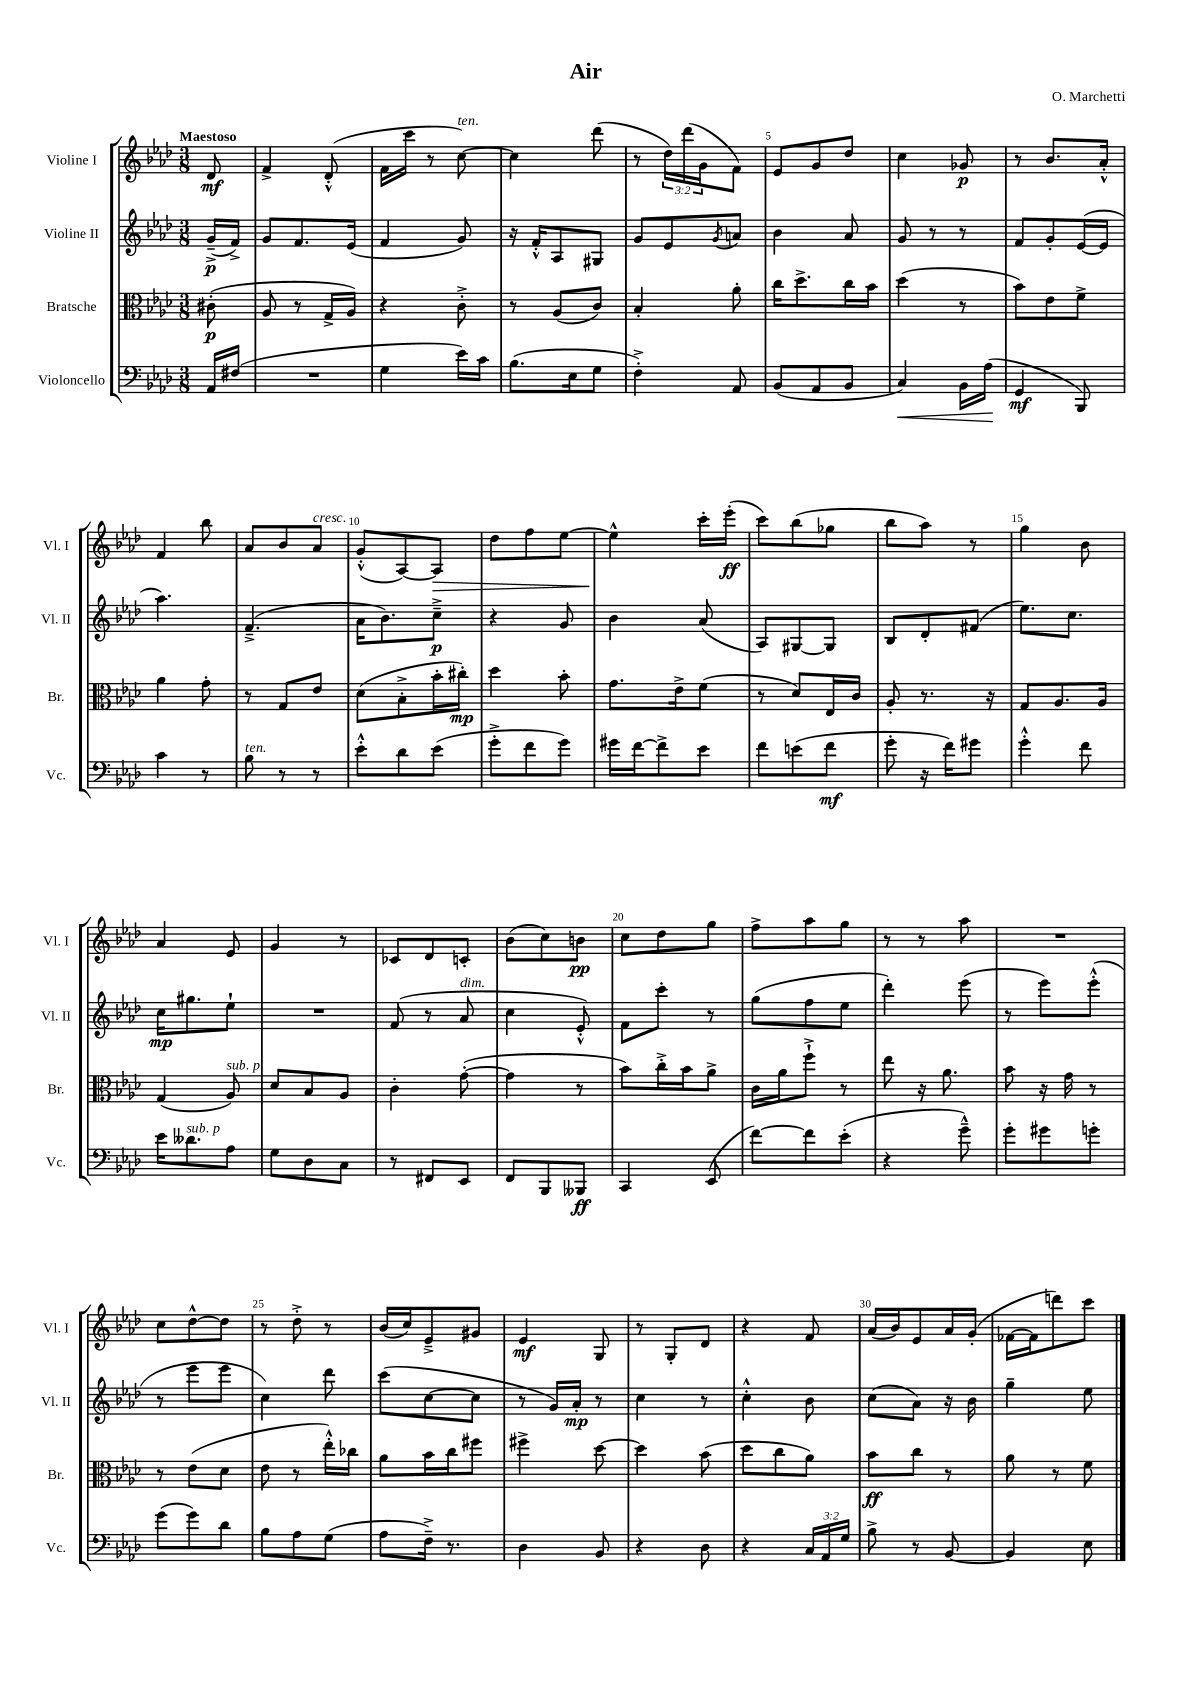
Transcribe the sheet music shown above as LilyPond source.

\header { title = "Air" composer = "O. Marchetti" }
<<
\new StaffGroup <<
\new Staff = "s0" \with { instrumentName = "Violine I" shortInstrumentName = "Vl. I" } {
    \clef treble \key aes \major \numericTimeSignature \time 3/8 \override Staff.TupletNumber.text = #tuplet-number::calc-fraction-text \partial 8 \tempo "Maestoso"
    des'8\mf |
    f'4-> des'8-.-^( |
    f'16 c'''16 r8 c''8~^\markup { \italic "ten." }) |
    c''4 des'''8( |
    r8 \tuplet 3/2 { des''16) des'''16( g'16 } f'8) |
    ees'8 g'8 des''8 |
    c''4 ges'8\p |
    r8 bes'8. aes'16-.-^ |
    f'4 bes''8 |
    aes'8 bes'8 aes'8^\markup { \italic "cresc." } |
    g'8-.-^( aes8~) aes8\> |
    des''8 f''8 ees''8~ |
    ees''4-^\! c'''16-. ees'''16-.\ff( |
    c'''8) bes''8( ges''8 |
    bes''8 aes''8) r8 |
    g''4 bes'8 |
    aes'4 ees'8 |
    g'4 r8 |
    ces'8 des'8 c'8-. |
    bes'8( c''8) b'8\pp |
    c''8 des''8 g''8 |
    f''8-> aes''8 g''8 |
    r8 r8 aes''8 |
    R4. |
    c''8 des''8~-^ des''8 |
    r8 des''8-.-> r8 |
    bes'16( c''16) ees'8---> gis'8 |
    ees'4\mf g8 |
    r8 g8-. des'8 |
    r4 f'8 |
    aes'16( bes'16) ees'8 aes'16 g'16-.( |
    fes'16~ fes'16 d'''8) c'''8 \bar "|." |
}
\new Staff = "s1" \with { instrumentName = "Violine II" shortInstrumentName = "Vl. II" } {
    \clef treble \key aes \major \numericTimeSignature \time 3/8 \partial 8
    g'16--->\p( f'16->) |
    g'8 f'8. ees'16( |
    f'4 g'8) |
    r16 f'16-.-^ aes8 gis8 |
    g'8 ees'8 \acciaccatura { g'8 } a'8 |
    bes'4 aes'8 |
    g'8 r8 r8 |
    f'8 g'8-. ees'16~( ees'16 |
    aes''4.) |
    f'4.--->( |
    aes'16 bes'8.) c''8--->\p |
    r4 g'8 |
    bes'4 aes'8( |
    aes8) gis8~ gis8 |
    bes8 des'8-. fis'8( |
    ees''8.) c''8. |
    c''16\mp gis''8. ees''8-! |
    R4. |
    f'8( r8 aes'8^\markup { \italic "dim." } |
    c''4 ees'8-.-^) |
    f'8 c'''8-. r8 |
    g''8( f''8 ees''8 |
    des'''4-.) ees'''8( |
    r8 ees'''8) ees'''8-.-^( |
    r8 ees'''8 ees'''8 |
    c''4) des'''8 |
    c'''8( c''8~ c''8 |
    r8 g'16) aes'16-.\mp r8 |
    c''4 r8 |
    c''4-.-^ bes'8 |
    c''8( aes'8) r16 bes'16 |
    g''4-- ees''8 \bar "|." |
}
\new Staff = "s2" \with { instrumentName = "Bratsche" shortInstrumentName = "Br." } {
    \clef alto \key aes \major \numericTimeSignature \time 3/8 \partial 8
    cis'8-.\p( |
    aes8 r8 g16-> aes16) |
    r4 c'8-.-> |
    r8 aes8( c'8) |
    bes4-. aes'8-. |
    c''16 des''8.-> c''16 bes'16 |
    des''4( r8 |
    bes'8) ees'8 f'8-> |
    aes'4 g'8-. |
    r8 g8 ees'8 |
    des'8( bes8-.-> bes'16-. cis''16-.\mp) |
    des''4 bes'8-. |
    g'8. ees'16-> f'8( |
    r8 des'8) ees16 c'16 |
    aes8-. r8. r16 |
    g8 aes8. aes16 |
    g4( aes8^\markup { \italic "sub. p" }) |
    des'8 bes8 aes8 |
    c'4-. g'8~-.( |
    g'4 r8 |
    bes'8) c''16-.-> bes'16 aes'8-> |
    c'16 aes'16 f''8-!-> r8 |
    ees''8 r16 aes'8. |
    bes'8 r16 g'16 r8 |
    r8 ees'8( des'8 |
    ees'8 r8 ees''16-.-^) ces''16 |
    aes'8 bes'16 c''16 fis''8 |
    fis''4-> des''8~ |
    des''4 bes'8( |
    des''8 c''8 aes'8) |
    bes'8\ff c''8 r8 |
    aes'8 r8 f'8 \bar "|." |
}
\new Staff = "s3" \with { instrumentName = "Violoncello" shortInstrumentName = "Vc." } {
    \clef bass \key aes \major \numericTimeSignature \time 3/8 \override Staff.TupletNumber.text = #tuplet-number::calc-fraction-text \partial 8
    aes,16 fis16( |
    R4. |
    g4 ees'16) c'16 |
    bes8.( ees16 g8 |
    f4-.->) aes,8 |
    bes,8( aes,8 bes,8 |
    c4\<) bes,16 aes16\!( |
    g,4\mf bes,,8) |
    c'4 r8 |
    bes8^\markup { \italic "ten." } r8 r8 |
    ees'8-.-^ des'8 ees'8( |
    g'8-.-> f'8 g'8) |
    gis'16 f'16~ f'8-> ees'8 |
    f'8 e'8( f'8\mf |
    g'8-. r16 f'16) gis'8 |
    g'4-.-^ f'8 |
    ees'16 deses'8.^\markup { \italic "sub. p" } aes8 |
    g8 des8 c8 |
    r8 fis,8 ees,8 |
    f,8 bes,,8 beses,,8\ff |
    c,4 ees,8( |
    f'8~) f'8 ees'8-.( |
    r4 g'8---^) |
    g'8-. gis'8 g'8-. |
    g'8( g'8) des'8 |
    bes8 aes8 g8( |
    aes8 f16--->) r8. |
    des4 bes,8 |
    r4 des8 |
    r4 \tuplet 3/2 { c16 aes,16 g16 } |
    bes8-> r8 bes,8~ |
    bes,4 ees8 \bar "|." |
}
>>
>>
\layout { \context { \Score \override BarNumber.break-visibility = ##(#f #t #t) barNumberVisibility = #(every-nth-bar-number-visible 5) } }
